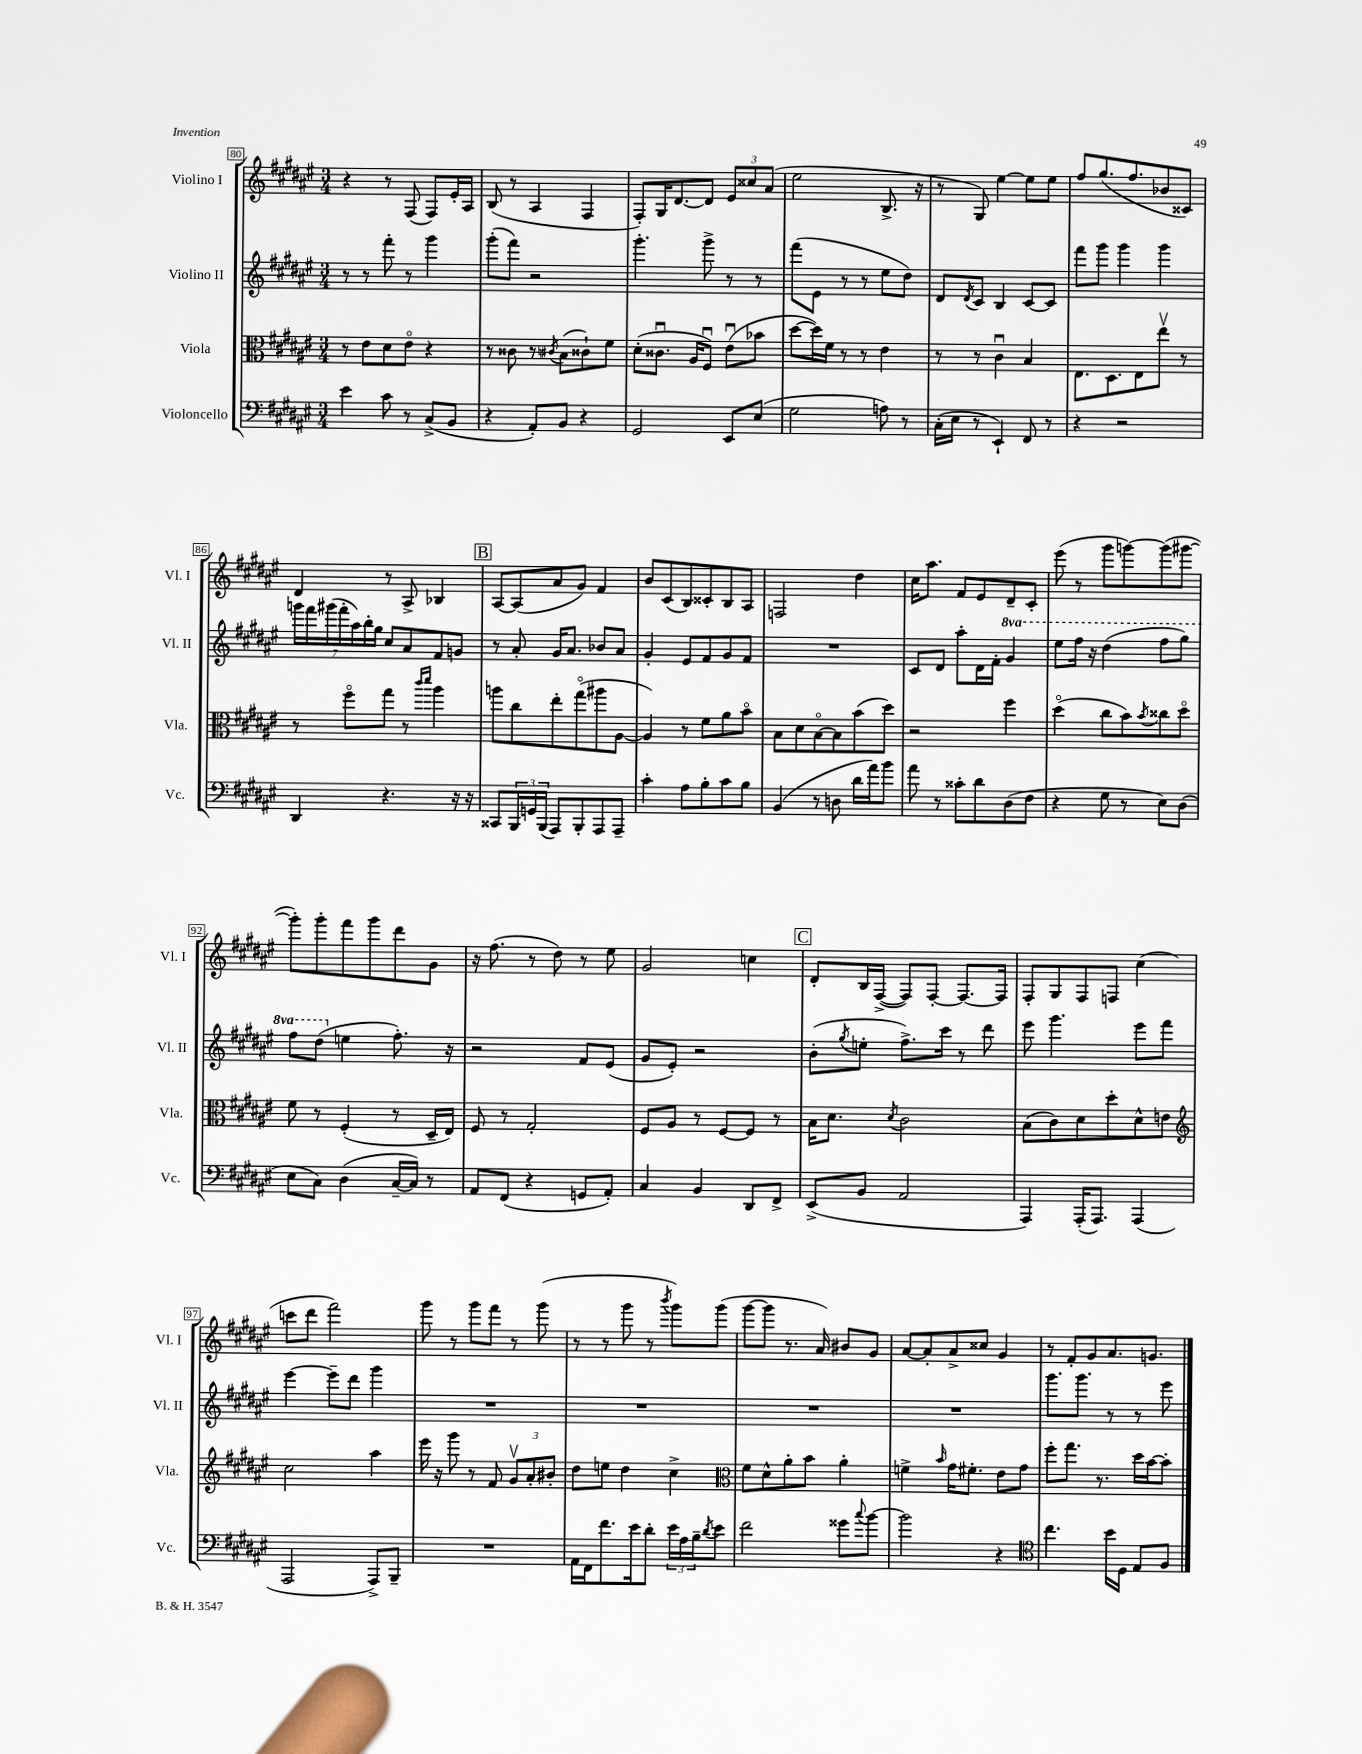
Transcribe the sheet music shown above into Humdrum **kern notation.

**kern	**kern	**kern	**kern
*staff4	*staff3	*staff2	*staff1
*clefF4	*clefC3	*clefG2	*clefG2
*k[f#c#g#d#a#e#]	*k[f#c#g#d#a#e#]	*k[f#c#g#d#a#e#]	*k[f#c#g#d#a#e#]
*M3/4	*M3/4	*M3/4	*M3/4
4e#	8r	8r	4r
.	8e#	8r	.
8c#	8d#	8fff#'	8r
8r	8e#o	8r	(8F#
(8C#^	4r	4ggg#	8F#)
8BB	.	.	16e#'
.	.	.	16A#
=	=	=	=
4r	8r	(8ggg#'	(8B
.	8c##	8fff#)	8r
8AA#')	8r	2r	4A#
.	8qc#	.	.
8BB	(8B	.	.
4r	8c##`)	.	4F#
.	8f#	.	.
=	=	=	=
2GG#	(8d#'	4.ggg#'	8F#')
.	8.c##u	.	16G#
.	.	.	[8.d#
.	16A#	.	.
.	8F#u)	8ggg#^	8d#]
8EE#	(8e#u	8r	12e#
.	.	.	12cc##
(8E#	8b-	8r	.
.	.	.	(12a#
=	=	=	=
2G#	[8dd#	(8fff#	2ee#
.	16dd#])	8e#	.
.	16f#	.	.
.	8r	8r	.
.	8r	8r	.
8A)	4e#	8ee#	8.B^
8r	.	8dd#)	.
.	.	.	16r
=	=	=	=
(16C#'	8r	8d#	8r
16E#	.	.	.
.	.	8qd#	.
8r	8r	8c#	8G#)
4EE#`)	4c#u	4B	[4ee#
8FF#	4B	[8c#	8ee#]
8r	.	8c#]	8ee#
=	=	=	=
4r	8.E#	8fff#	8ff#
.	.	8ggg#	(8.gg#
.	8.D#	.	.
2r	.	4ggg#	.
.	.	.	8.ff#
.	8E#	.	.
.	8ee#v	4ggg#	8b-
.	8r	.	8c##)
=	=	=	=
4DD#	8r	28ggg	4d#
.	.	28fff#	.
.	.	(28ggg#	.
.	.	28fff#'	.
.	8ff#o	.	.
.	.	28aa#)	.
.	.	28bb'	.
.	.	28gg#	.
4.r	8gg#	8cc#	8r
.	8r	8a#	8A#^
.	16qqccc#	.	.
.	16qqddd#	.	.
.	4aa#	8f#	4B-
16r	.	8g	.
16r	.	.	.
=	=	=	=
8CC##	8aa	8r	[8A#
24BBB	8cc#	8a#'	(8A#]
24GG	.	.	.
(24BBB	.	.	.
8AAA#)	8ee#'	16g#	8a#
.	.	8.a#	.
8BBB'	(8gg#o	.	8g#)
8AAA#	8aa#	8b-	4f#
8AAA#~	[8A#	8a#	.
=	=	=	=
4c#'	4A#])	4g#'	8b
.	.	.	(8c#
8A#	8r	8e#	8B)
8B'	8f#	8f#	8c##'
8c#	8a#	8g#	8B
8B	8bo	8f#	8A#
=	=	=	=
(4BB	8B	2.r	2F
.	8d#	.	.
8r	[8Bo	.	.
8D	8B]	.	.
16d#	(8b	.	4dd#
16a#)	.	.	.
8b	8dd#)	.	.
=	=	=	=
8a#	2r	8c#	16cc#
.	.	.	8.aa#
8r	.	8d#	.
8c##'	.	8aa#'	8f#
8d#	.	16d#	8e#
.	.	16f#'	.
(8D#	4ff#	4gg#	8d#~
8F#	.	.	8c#'
=	=	=	=
4r	(4dd#o	8eee#	(8eee#
.	.	16fff#	8r
.	.	16r	.
8G#	8cc#	(4ddd#	8ggg#
8r	8b)	.	[8ggg)
.	8qb	.	.
8E#)	8cc##	8fff#	(8ggg]
(8D#	8dd#o	8ggg#)	[8ggg#
=	=	=	=
8E#	8f#	8fff#	8ggg#'])
8C#)	8r	(8ddd#	8ggg#'
(4D#	(4F#'	4ee	8fff#
.	.	.	8ggg#
[16C#~	8r	8.ff#')	8ddd#
16C#])	.	.	.
8r	16D#~	.	8g#
.	16E#)	16r	.
=	=	=	=
8AA#	8F#	2r	16r
.	.	.	(8.ff#
(8FF#	8r	.	.
4r	2G#'	.	8r
.	.	.	8dd#)
8GG	.	8f#	8r
8AA#')	.	(8e#	8ee#
=	=	=	=
4C#	8F#	8g#	2g#
.	8A#	8e#')	.
4BB	8r	2r	.
.	[8F#	.	.
8DD#	8F#]	.	4cc
8FF#^	8r	.	.
=	=	=	=
(8EE#^	16B	(8b'	8d#'
.	8.d#	.	.
.	.	8qgg#	.
8BB	.	8ee'	16B
.	.	.	([16F#^
.	8qd#	.	.
2AA#	2c#	8.ff#^)	8F#])
.	.	.	[8F#'
.	.	16ccc#	.
.	.	8r	8.F#_
.	.	8ddd#	.
.	.	.	16F#]
=	=	=	=
4AAA#)	(8B	8eee#	8F#'
.	8c#)	4.ggg#	8G#
(16AAA#'	8d#	.	8F#
8.AAA#)	.	.	.
.	8dd#'	.	8F
(4AAA#	8d#^^	8eee#	(4cc#
.	8e	8fff#	.
=	=	=	=
*	*clefG2	*	*
2AAA#	2cc#	[4eee#	8ccc
.	.	.	8ddd#
.	.	8eee#~]	2fff#)
.	.	8ddd#	.
8AAA#^)	4aa#	4ggg#	.
8BBB~	.	.	.
=	=	=	=
2.r	16eee#	2.r	8ggg#
.	16r	.	.
.	8ggg#	.	8r
.	8r	.	8ggg#
.	8f#	.	8fff#
.	12g#v	.	8r
.	12a#'	.	.
.	.	.	(8ggg#
.	12b#'	.	.
=	=	=	=
16AA#	8dd#	2.r	8r
16FF#	.	.	.
8.f#	8ee	.	8r
.	4dd#	.	8ggg#
16e#	.	.	.
8d#'	.	.	8r
.	.	.	8qbbb
24e#	4cc#^	.	8ggg#)
24A#	.	.	.
24B~	.	.	.
8qd#	.	.	.
8e#	.	.	(8ggg#
=	=	=	=
*	*clefC3	*	*
2f#	8f#	2.r	[8ggg#
.	8d#^^	.	8ggg#]
.	8a#'	.	8.r
.	8b	.	.
.	.	.	16a#)
8g##	4a#'	.	8b#
8qqcc#	.	.	.
[8b	.	.	8g#
=	=	=	=
2b]	4f^	2.r	[8a#
.	.	.	8a#']
.	16qqb	.	.
.	16g#	.	8a#^
.	8.f#'	.	.
.	.	.	8cc##
4r	8e#	.	4g#
.	8g#	.	.
=	=	=	=
*clefC4	*	*	*
4.cc#	8ff#'	8.ggg#	8r
.	8.gg#	.	8f#'
.	.	8.ggg#	.
.	.	.	8g#
.	8.r	.	.
16b	.	8r	8.a#
16D#	.	.	.
8E#	16dd#	8r	.
.	[16b	.	8.g
8F#	8b']	8eee#	.
==	==	==	==
*-	*-	*-	*-
